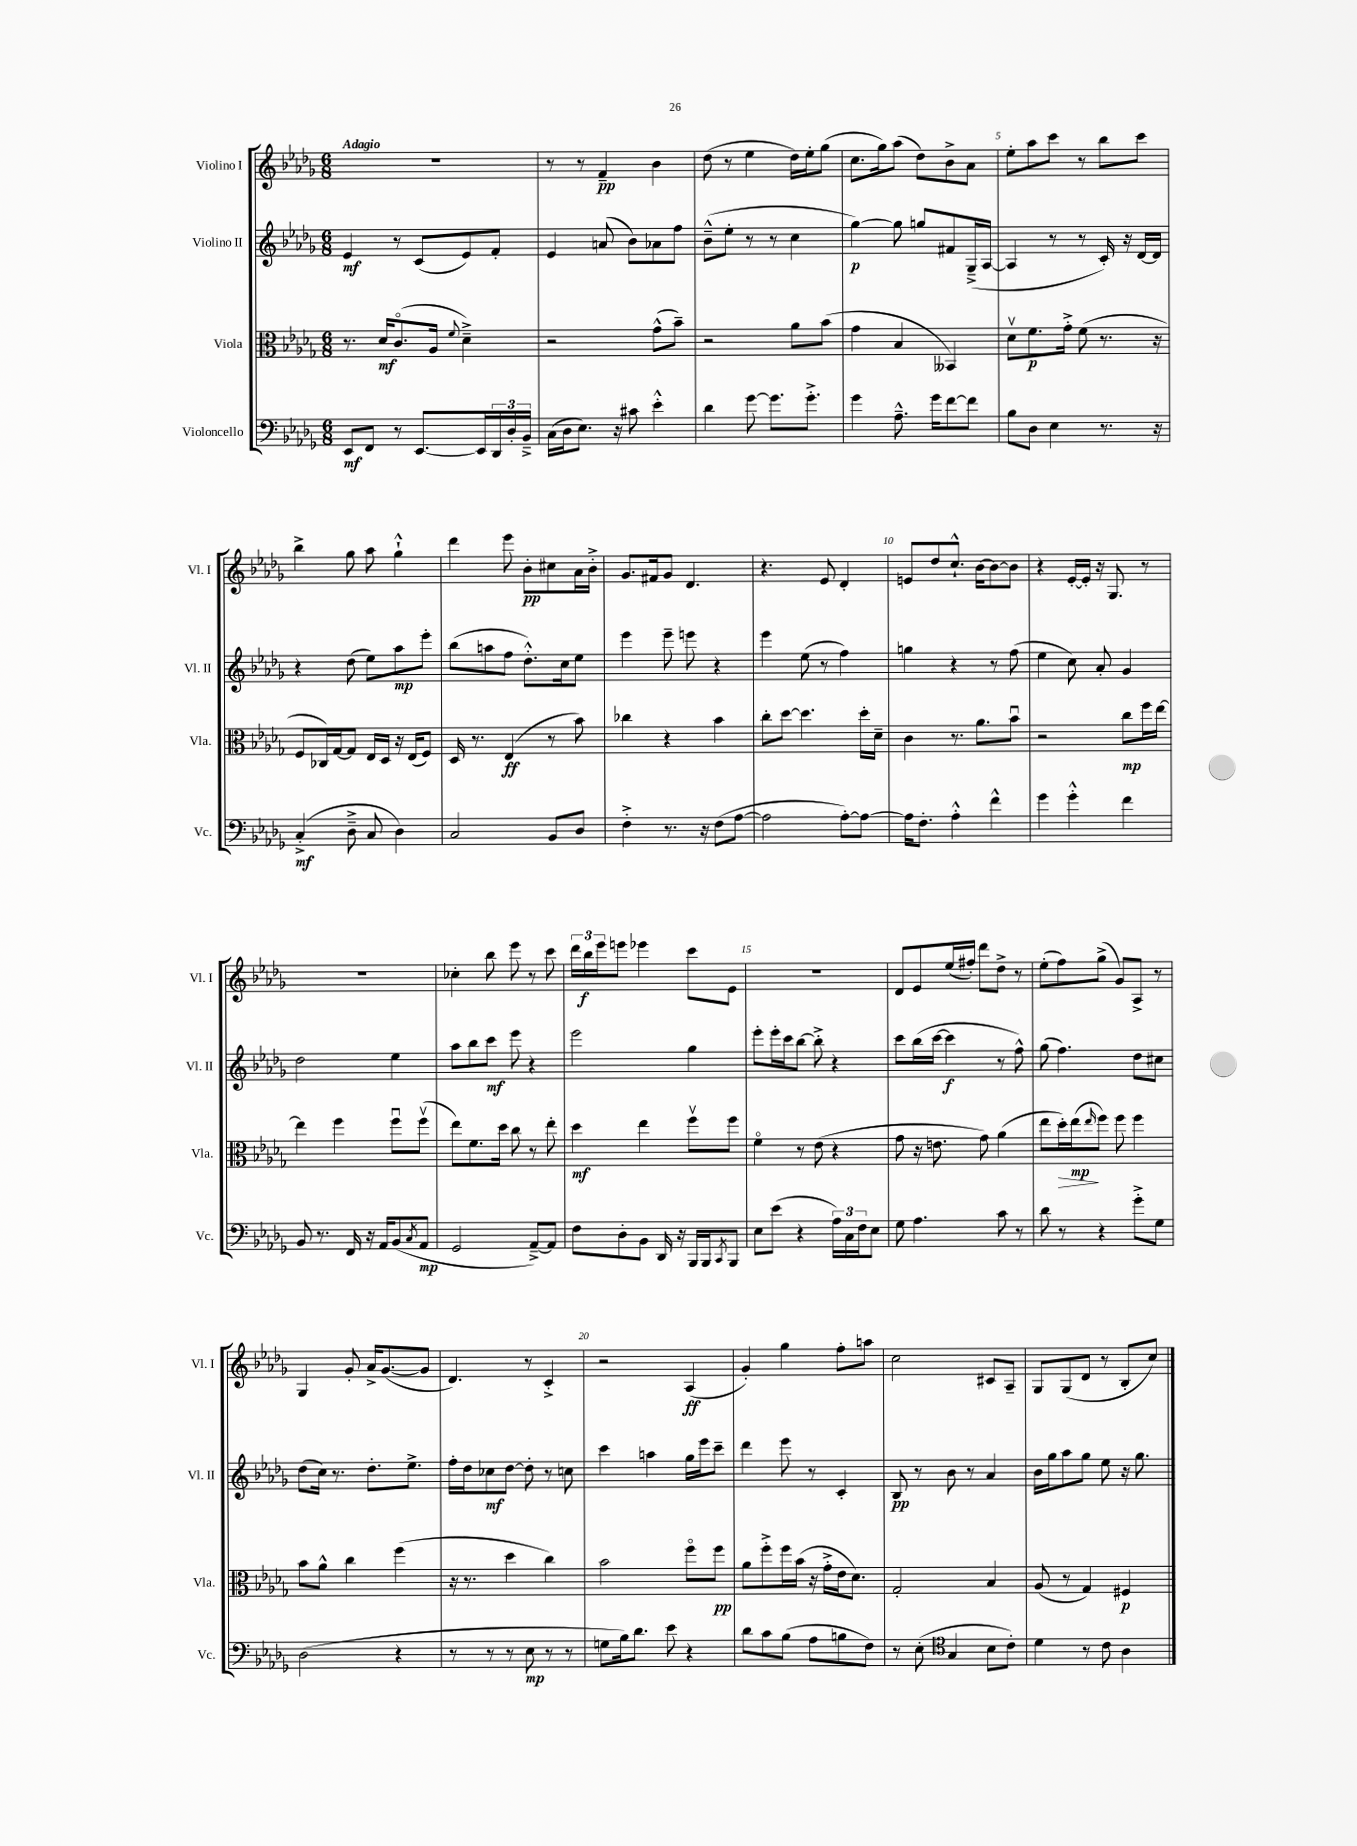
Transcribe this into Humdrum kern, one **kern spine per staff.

**kern	**dynam	**kern	**dynam	**kern	**dynam	**kern	**dynam
*part4	*part4	*part3	*part3	*part2	*part2	*part1	*part1
*staff4	*staff4	*staff3	*staff3	*staff2	*staff2	*staff1	*staff1
*I"Violoncello	*	*I"Viola	*	*I"Violino II	*	*I"Violino I	*
*I'Vc.	*	*I'Vla.	*	*I'Vl. II	*	*I'Vl. I	*
*clefF4	*	*clefC3	*	*clefG2	*	*clefG2	*
*k[b-e-a-d-g-]	*	*k[b-e-a-d-g-]	*	*k[b-e-a-d-g-]	*	*k[b-e-a-d-g-]	*
*M6/8	*	*M6/8	*	*M6/8	*	*M6/8	*
=1	=1	=1	=1	=1	=1	=1	=1
!	!	!	!	!	!	!LO:TX:a:B:t=Adagio	!
8EE-/L	mf	8.r	.	4e-/	mf	2.r	.
8FF/J	.	.	.	.	.	.	.
.	.	16d-/KL	mf	.	.	.	.
8r	.	(8.c/	.	8r	.	.	.
[8.EE-/L	.	.	.	(8c/L	.	.	.
.	.	16A-/Jk	.	.	.	.	.
.	.	8qqf/	.	.	.	.	.
.	.	4d-~^\)	.	8e-/)	.	.	.
16EE-/L]	.	.	.	.	.	.	.
24DD-/	.	.	.	8f'/J	.	.	.
24D-'/	.	.	.	.	.	.	.
24BB-~^/JJ	.	.	.	.	.	.	.
=2	=2	=2	=2	=2	=2	=2	=2
(16C\LL	.	2r	.	4e-/	.	8r	.
16D-\J	.	.	.	.	.	.	.
8.E-\J)	.	.	.	.	.	8r	.
.	.	.	.	(8an/	.	4f~/	pp
16r	.	.	.	.	.	.	.
8c#X\	.	.	.	8b-\L)	.	.	.
4e-'^^\	.	(8g-^^\L	.	8a-X\	.	4b-\	.
.	.	8b-~\J)	.	8ff\J	.	.	.
=3	=3	=3	=3	=3	=3	=3	=3
4d-\	.	2r	.	(8b-~^^\L	.	(8dd-\	.
.	.	.	.	8ee-'\J	.	8r	.
[8g-\	.	.	.	8r	.	4ee-\	.
8.g-\L]	.	.	.	8r	.	.	.
.	.	8a-\L	.	4cc\	.	16dd-\LL)	.
8.g-'^\J	.	.	.	.	.	16ee-'\J	.
.	.	(8b-\J	.	.	.	(8gg-\J	.
=4	=4	=4	=4	=4	=4	=4	=4
4g-\	.	4g-\	.	[4gg-\)	p	8.cc\L	.
.	.	.	.	.	.	16gg-\k)	.
8.A-~^^\	.	4B-/	.	8gg-\]	.	(8aa-\J	.
.	.	.	.	8ggn/L	.	8dd-\L)	.
16g-\KL	.	.	.	.	.	.	.
[8f\	.	4BB--X/)	.	8f#X/	.	8b-^\	.
8f\J]	.	.	.	(16G-~^/L	.	8a-\J	.
.	.	.	.	[16A-/JJ	.	.	.
=5	=5	=5	=5	=5	=5	=5	=5
8B-\L	.	8d-v\L	.	4A-/]	.	8ee-'\L	.
8D-\J	.	8.f\	p	.	.	8aa-\	.
4E-\	.	.	.	8r	.	8ccc\J	.
.	.	16g-'^\Jk	.	.	.	.	.
.	.	(8f\	.	8r	.	8r	.
8.r	.	8.r	.	16c'/)	.	8bb-\L	.
.	.	.	.	16r	.	.	.
.	.	.	.	[16d-/LL	.	8ccc\J	.
16r	.	16r	.	16d-/JJ]	.	.	.
!!LO:LB:g=z
=6	=6	=6	=6	=6	=6	=6	=6
(4C'^/	mf	8F/L	.	4r	.	4bb-^\	.
.	.	16C-X/L)	.	.	.	.	.
.	.	[16G-/J	.	.	.	.	.
8D-~^\	.	8G-/J]	.	(8dd-\	.	8gg-\	.
8C/	.	16E-/LL	.	8ee-\L)	.	8aa-\	.
.	.	16D-/JJ	.	.	.	.	.
4D-\)	.	16r	.	8aa-\	mp	4gg-`^^\	.
.	.	(16E-/KL	.	.	.	.	.
.	.	8F/J)	.	8eee-'\J	.	.	.
=7	=7	=7	=7	=7	=7	=7	=7
2C/	.	16D-/	.	(8bb-\L	.	4ddd-\	.
.	.	8.r	.	.	.	.	.
.	.	.	.	8aan\	.	.	.
.	.	(4E-/	ff	8ff\J	.	8eee-\	.
.	.	.	.	8.dd-'^^\L)	.	8b-'\L	pp
8BB-/L	.	8r	.	.	.	8cc#X\	.
.	.	.	.	16cc\k	.	.	.
8D-/J	.	8b-\)	.	8ee-\J	.	16a-\L	.
.	.	.	.	.	.	16b-'^\JJ	.
=8	=8	=8	=8	=8	=8	=8	=8
4F'^\	.	4cc-X\	.	4eee-\	.	8.g-/L	.
.	.	.	.	.	.	16f#X/k	.
8.r	.	4r	.	8eee-~\	.	8g-/J	.
.	.	.	.	8eeen\	.	4.d-/	.
16r	.	.	.	.	.	.	.
(8F\L	.	4b-\	.	4r	.	.	.
[8A-\J	.	.	.	.	.	.	.
=9	=9	=9	=9	=9	=9	=9	=9
2A-\]	.	8cc'\L	.	4eee-\	.	4.r	.
.	.	[8dd-\J	.	.	.	.	.
.	.	4.dd-\]	.	(8ee-\	.	.	.
.	.	.	.	8r	.	8e-/	.
[8A-'\L)	.	.	.	4ff\)	.	4d-'/	.
8A-\J_	.	16dd-'\LL	.	.	.	.	.
.	.	16d-~\JJ	.	.	.	.	.
=10	=10	=10	=10	=10	=10	=10	=10
16A-\KL]	.	4c\	.	4ggn\	.	8en/L	.
8.F'\J	.	.	.	.	.	.	.
.	.	.	.	.	.	8dd-/	.
4A-'^^\	.	8.r	.	4r	.	8.cc`^^/J	.
.	.	8.a-\L	.	.	.	[16b-\KL	.
4f^^\	.	.	.	8r	.	8b-\_	.
.	.	8b-u\J	.	(8ff\	.	8b-\J]	.
=11	=11	=11	=11	=11	=11	=11	=11
4g-\	.	2r	.	4ee-\	.	4r	.
4g-'^^\	.	.	.	8cc\)	.	[16e-'/LL	.
.	.	.	.	.	.	16e-'/JJ]	.
.	.	.	.	8a-'/	.	16r	.
.	.	.	.	.	.	8.G-/	.
4f\	.	8cc\L	mp	4g-/	.	.	.
.	.	16ff\L	.	.	.	8r	.
.	.	[16ee-\JJ	.	.	.	.	.
!!LO:LB:g=z
=12	=12	=12	=12	=12	=12	=12	=12
8BB-/	.	4ee-\]	.	2dd-\	.	2.r	.
8.r	.	.	.	.	.	.	.
.	.	4ff\	.	.	.	.	.
16FF/	.	.	.	.	.	.	.
16r	.	.	.	.	.	.	.
16AA-/KL	.	.	.	.	.	.	.
(8BB-/	.	8ffu\L	.	4ee-\	.	.	.
8qC/	.	.	.	.	.	.	.
8AA-/J	mp	(8ffv\J	.	.	.	.	.
=13	=13	=13	=13	=13	=13	=13	=13
2GG-/	.	8ee-\L)	.	8aa-\L	.	4cc-X'\	.
.	.	8.f\	.	8bb-\	.	.	.
.	.	.	.	8ccc\J	mf	8bb-\	.
.	.	16dd-\Jk	.	.	.	.	.
.	.	8cc\	.	8eee-\	.	8eee-\	.
[8AA-~^/L)	.	8r	.	4r	.	8r	.
8AA-/J]	.	8ee-'\	.	.	.	8ccc\	.
=14	=14	=14	=14	=14	=14	=14	=14
8F\L	.	4dd-\	mf	2eee-\	.	24ddd-\LL	.
.	.	.	.	.	.	24bb-\	f
.	.	.	.	.	.	24eee-\J	.
8D-'\	.	.	.	.	.	8eeen\J	.
8BB-\J	.	4ee-\	.	.	.	4eee-X\	.
16DD-/	.	.	.	.	.	.	.
16r	.	.	.	.	.	.	.
16BBB-/LL	.	8ffv\L	.	4gg-\	.	8ccc\L	.
16BBB-/J	.	.	.	.	.	.	.
8qCC/	.	.	.	.	.	.	.
8BBB-/J	.	8ff\J	.	.	.	8e-\J	.
=15	=15	=15	=15	=15	=15	=15	=15
8E-\L	.	4f\	.	8eee-'\L	.	2.r	.
(8e-\J	.	.	.	16eee-'\L	.	.	.
.	.	.	.	16ccc\J	.	.	.
4r	.	8r	.	[8bb-\J	.	.	.
.	.	(8e-\	.	8bb-'^\]	.	.	.
24A-\LL)	.	4r	.	4r	.	.	.
24C\	.	.	.	.	.	.	.
24F\J	.	.	.	.	.	.	.
8E-\J	.	.	.	.	.	.	.
=16	=16	=16	=16	=16	=16	=16	=16
8G-\	.	8g-\	.	8ccc\L	.	8d-/L	.
4.A-\	.	16r	.	(16bb-\L	.	8e-/	.
.	.	8.en\	.	[16ccc\JJ	.	.	.
.	.	.	.	4ccc\]	f	(16ee-/L	.
.	.	.	.	.	.	16ff#X'/JJ)	.
.	.	8g-\)	.	.	.	8ddd-\L	.
8c\	.	(4a-\	.	8r	.	8dd-^\J	.
8r	.	.	.	8ff^^\)	.	8r	.
=17	=17	=17	=17	=17	=17	=17	=17
8d-\	.	8ee-\L	.	(8gg-\	.	(8ee-'\L	.
!	!	!	!LO:HP:b	!	!	!	!
8r	.	16dd-'\L)	>	4.ff\)	.	8ff\)	.
.	.	(16ee-\J	mp	.	.	.	.
.	.	16qqee-/	.	.	.	.	.
4r	.	8ff\J)	]	.	.	(8gg-^\J	.
.	.	8ff\	.	.	.	8g-/L)	.
8g-'^\L	.	4ff\	.	8dd-\L	.	8A-^/J	.
8G-\J	.	.	.	8cc#X\J	.	8r	.
!!LO:LB:g=z
=18	=18	=18	=18	=18	=18	=18	=18
(2D-\	.	8b-\L	.	(8dd-\L	.	4G-/	.
.	.	8a-^^\J	.	16cc\Jk)	.	.	.
.	.	.	.	8.r	.	.	.
.	.	4cc\	.	.	.	8g-'/	.
.	.	.	.	8.dd-'\L	.	16a-^/KL	.
.	.	.	.	.	.	([8.g-/	.
4r	.	(4ff\	.	.	.	.	.
.	.	.	.	8.ee-^\J	.	.	.
.	.	.	.	.	.	8g-/J]	.
=19	=19	=19	=19	=19	=19	=19	=19
8r	.	16r	.	16ff'\LL	.	4.d-/)	.
.	.	8.r	.	16dd-\J	.	.	.
8r	.	.	.	8cc-X\	mf	.	.
8r	.	4dd-\	.	[8dd-\J	.	.	.
8E-\	mp	.	.	8dd-'\]	.	8r	.
8r	.	4cc\)	.	8r	.	4c'^/	.
8r	.	.	.	8ccn\	.	.	.
=20	=20	=20	=20	=20	=20	=20	=20
8Gn\L	.	2b-\	.	4ccc\	.	2r	.
16B-\k)	.	.	.	.	.	.	.
8.d-\J	.	.	.	.	.	.	.
.	.	.	.	4aan\	.	.	.
8e-\	.	.	.	.	.	.	.
4r	.	8ff\L	.	16gg-\LL	.	(4A-/	ff
.	.	.	.	16eee-\J	.	.	.
.	.	8ff\J	pp	8ccc~\J	.	.	.
=21	=21	=21	=21	=21	=21	=21	=21
8d-\L	.	8a-\L	.	4ddd-\	.	4g-'/)	.
8c\	.	8ff'^\	.	.	.	.	.
(8B-\J	.	16ff\L	.	8eee-\	.	4gg-\	.
.	.	(16b-\JJ	.	.	.	.	.
8A-\L	.	16r	.	8r	.	.	.
.	.	16g-'^\LL	.	.	.	.	.
8Bn\	.	16e-\J	.	4c'/	.	8ff'\L	.
.	.	8.d-\J)	.	.	.	.	.
8F\J)	.	.	.	.	.	8aan\J	.
=22	=22	=22	=22	=22	=22	=22	=22
8r	.	2G-'/	.	8B-/	pp	2cc\	.
(8E-'\	.	.	.	8r	.	.	.
*clefC4	*	*	*	*	*	*	*
4G-/	.	.	.	8b-\	.	.	.
.	.	.	.	8r	.	.	.
8B-\L	.	4B-/	.	4a-/	.	8c#X/L	.
8c'\J)	.	.	.	.	.	8A-~/J	.
=23	=23	=23	=23	=23	=23	=23	=23
4d-\	.	(8A-/	.	16b-\LL	.	8G-/L	.
.	.	.	.	16gg-\J	.	.	.
.	.	8r	.	8aa-\	.	(8G-/	.
8r	.	4G-/)	.	8gg-\J	.	8d-/J	.
8c\	.	.	.	8ee-\	.	8r	.
4A-\	.	4F#X/	p	16r	.	8B-'/L	.
.	.	.	.	8.gg-\	.	.	.
.	.	.	.	.	.	8cc/J)	.
==	==	==	==	==	==	==	==
*-	*-	*-	*-	*-	*-	*-	*-
